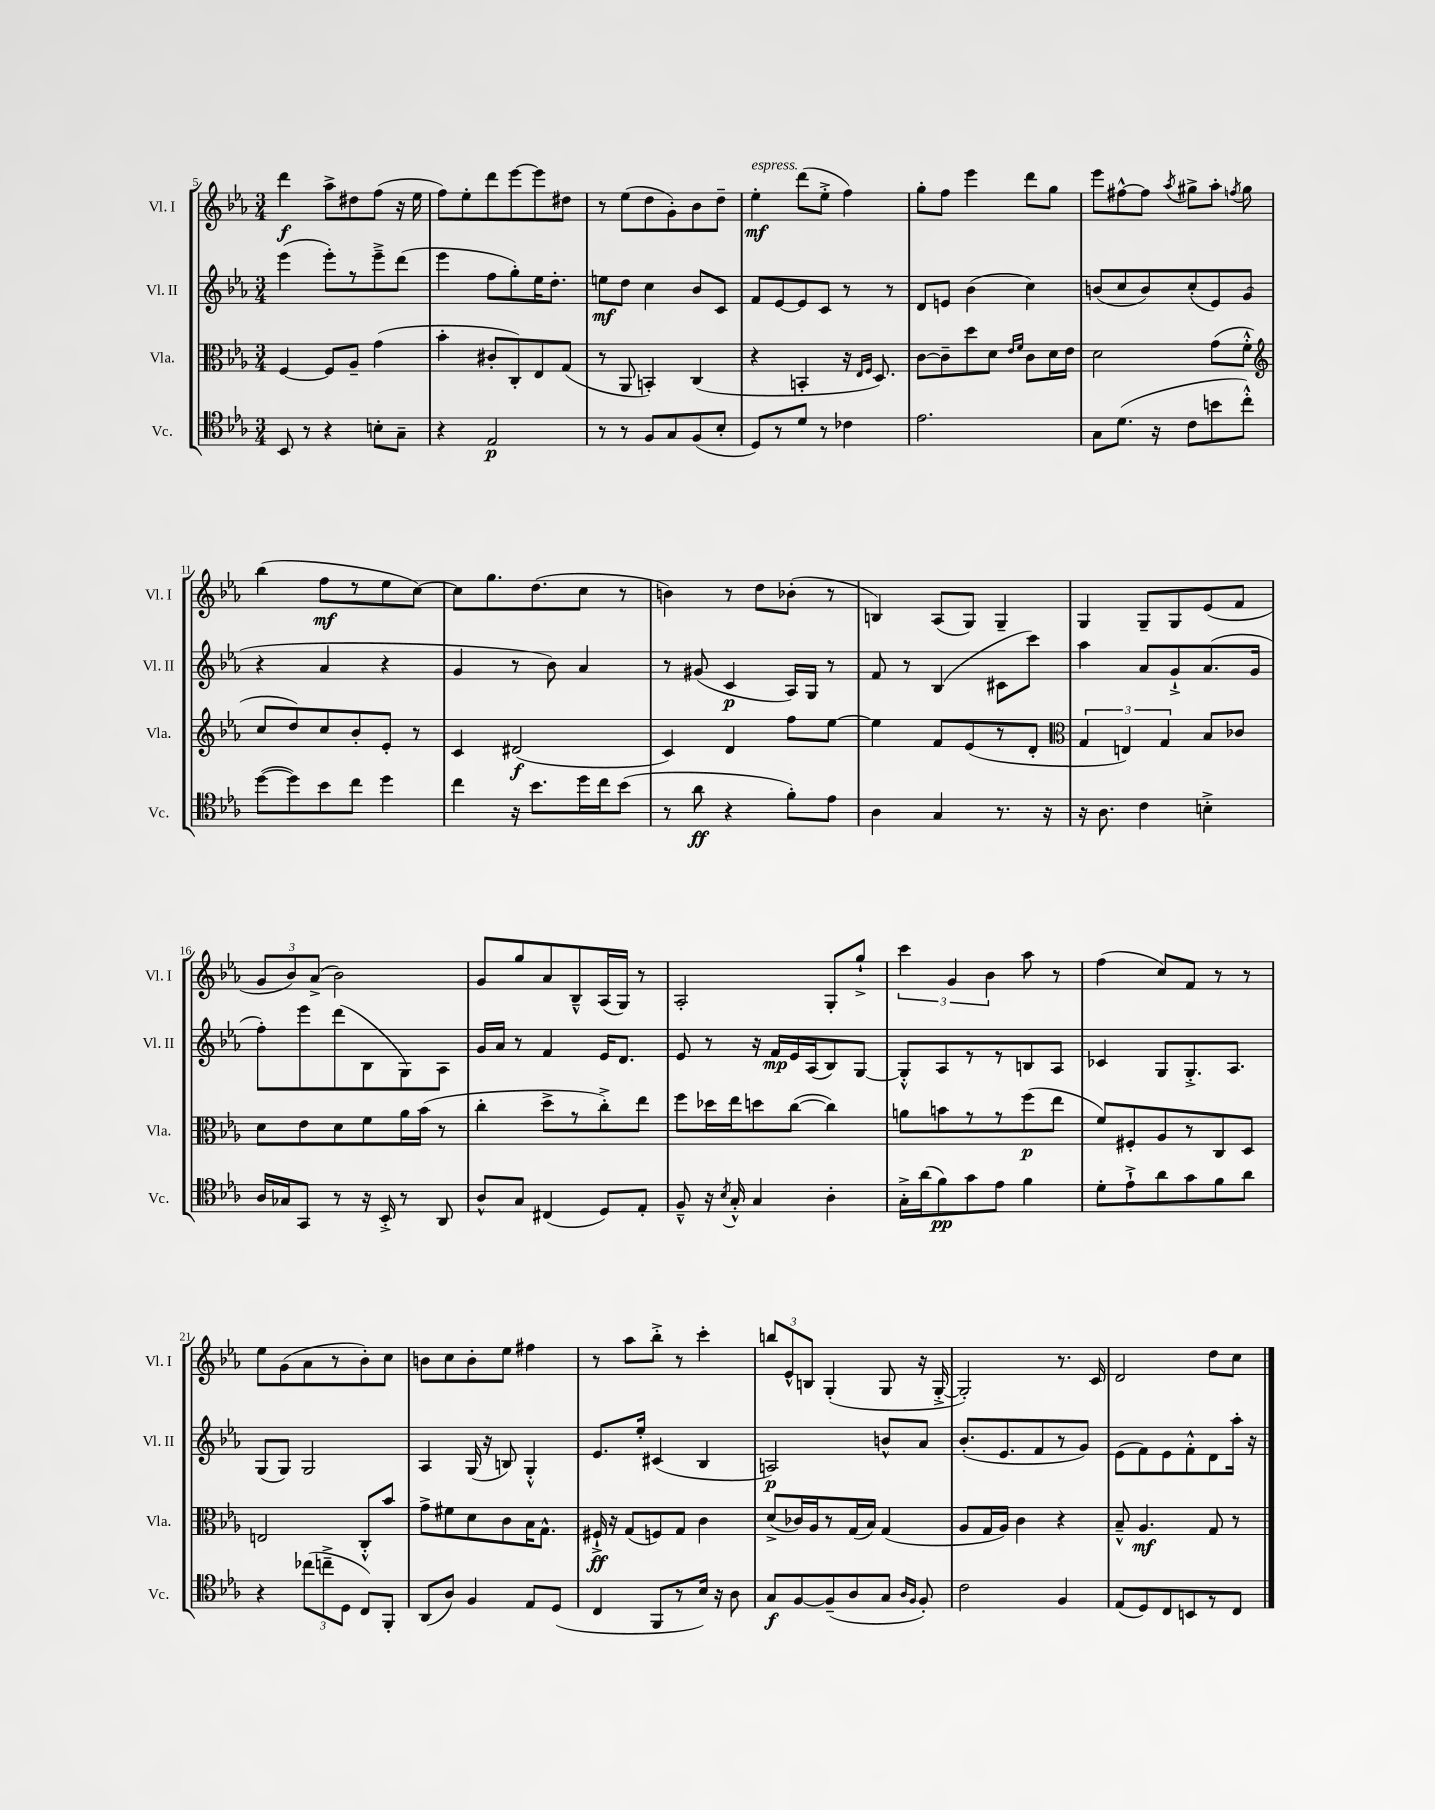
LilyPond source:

<<
\new StaffGroup <<
\new Staff = "s0" \with { instrumentName = "Vl. I" shortInstrumentName = "Vl. I" } {
    \clef treble \key ees \major \numericTimeSignature \time 3/4
    \autoBeamOff d'''4\f aes''8[-> dis''8 f''8]( r16 ees''16 |
    f''8[) ees''8-. d'''8 ees'''8~ ees'''8 dis''8] |
    r8 ees''8[( d''8 g'8-.) bes'8 d''8]-- |
    ees''4-.\mf^\markup { \italic "espress." } d'''8[( ees''8]-.-> f''4) |
    g''8[-. f''8] ees'''4 d'''8[ g''8] |
    ees'''8[ fis''8~-^ fis''8] \acciaccatura { aes''8 } gis''8[-> aes''8]-. \acciaccatura { f''8 } gis''8 |
    bes''4( f''8[\mf r8 ees''8 c''8]~) |
    c''8[ g''8. d''8.( c''8] r8 |
    b'4) r8 d''8[ bes'8]-.( r8 |
    b4) aes8[( g8]) g4-- |
    g4 g8[-- g8 ees'8( f'8] |
    \tuplet 3/2 { g'8[ bes'8) aes'8]->( } bes'2) |
    g'8[ g''8 aes'8 bes8---^ aes16( g16]) r8 |
    aes2-. g8[-. g''8]-!-> |
    \tuplet 3/2 { c'''4 g'4 bes'4 } aes''8 r8 |
    f''4( c''8[) f'8] r8 r8 |
    ees''8[ g'8( aes'8 r8 bes'8-.) c''8] |
    b'8[ c''8 b'8-. ees''8] fis''4 |
    r8 aes''8[ bes''8]-.-> r8 c'''4-. |
    \tuplet 3/2 { b''8[ ees'8-^ b8] } g4-.( g8 r16 g16~-.-> |
    g2-.) r8. c'16 |
    d'2 d''8[ c''8] \bar "|." |
}
\new Staff = "s1" \with { instrumentName = "Vl. II" shortInstrumentName = "Vl. II" } {
    \clef treble \key ees \major \numericTimeSignature \time 3/4
    \autoBeamOff ees'''4( ees'''8[-.) r8 ees'''8---> d'''8]( |
    ees'''4 f''8[ g''8-.) ees''16 d''8.]-. |
    e''8[\mf d''8] c''4 bes'8[ c'8] |
    f'8[ ees'8~ ees'8 c'8] r8 r8 |
    d'8[ e'8] bes'4( c''4) |
    b'8[( c''8 b'8) c''8-.( ees'8) g'8]( |
    r4 aes'4 r4 |
    g'4 r8 bes'8) aes'4 |
    r8 gis'8( c'4\p aes16[) g16] r8 |
    f'8 r8 bes4( cis'8[ c'''8]) |
    aes''4 aes'8[ g'8-!-> aes'8.( g'16] |
    f''8[-.) ees'''8 d'''8( bes8 g8) aes8] |
    g'16[ aes'16] r8 f'4 ees'16[ d'8.] |
    ees'8 r8 r16 f'16[\mp ees'16 aes16( bes8) g8]~ |
    g8[-.-^ aes8 r8 r8 b8 aes8] |
    ces'4 g8[ g8.-.-> aes8.] |
    g8[( g8]) g2 |
    aes4 g16( r16 b8) g4-.-^ |
    ees'8.[ ees''16]-. cis'4( bes4 |
    a2\p) b'8[-^ aes'8] |
    bes'8.[-.( ees'8. f'8 r8 g'8]) |
    ees'8[( f'8) ees'8 f'8-.-^ d'8 aes''16]-. r16 \bar "|." |
}
\new Staff = "s2" \with { instrumentName = "Vla." shortInstrumentName = "Vla." } {
    \clef alto \key ees \major \numericTimeSignature \time 3/4
    \autoBeamOff f4~ f8[ aes8]-- g'4( |
    bes'4-. cis'8[-. c8-.) ees8 g8]( |
    r8 aes,8 b,4-.) c4( |
    r4 b,4-. r16 \grace { ees16[ f16] } d8.) |
    c'8[~ c'8-- d''8 d'8] \grace { ees'16[ f'16] } c'8[ d'16 ees'16] |
    d'2 g'8[( f'8]-.-^ |
    \clef treble c''8[ d''8) c''8 bes'8-. ees'8]-. r8 |
    c'4 dis'2\f( |
    c'4) d'4 f''8[ ees''8]~ |
    ees''4 f'8[ ees'8( r8 d'8]-. |
    \clef alto \tuplet 3/2 { g4 e4) g4 } bes8[ ces'8] |
    d'8[ ees'8 d'8 f'8 aes'16 bes'16]( r8 |
    c''4-. d''8[-> r8 c''8-.->) ees''8] |
    f''8[ des''16 ees''16 d''8 c''8]~( c''4) |
    a'8[ b'8 r8 r8 f''8\p( ees''8] |
    f'8[) fis8-. aes8 r8 c8 d8] |
    e2 c8[-.-^ bes'8] |
    g'8[-> fis'8 d'8 c'8 bes16 g8.]-^ |
    fis16-!->\ff r16 g8[( f8) g8] c'4 |
    d'8[->( ces'16) aes16 r8 g16( bes16]) g4( |
    aes8[ g16 aes16]) c'4 r4 |
    bes8---^ aes4.\mf g8 r8 \bar "|." |
}
\new Staff = "s3" \with { instrumentName = "Vc." shortInstrumentName = "Vc." } {
    \clef tenor \key ees \major \numericTimeSignature \time 3/4
    \autoBeamOff bes,8 r8 r4 b8[-. g8]-- |
    r4 ees2\p |
    r8 r8 f8[ g8 f8( bes8]-. |
    d8[) r8 d'8] r8 ces'4 |
    ees'2. |
    g8[ d'8.]( r16 c'8[ b'8 c''8]-.-^) |
    d''8[~( d''8) bes'8 c''8] d''4 |
    c''4 r16 bes'8.[ d''16 c''16 bes'8]( |
    r8 aes'8\ff r4 f'8[-.) ees'8] |
    aes4 g4 r8. r16 |
    r16 aes8. c'4 b4-.-> |
    aes16[ ges16 g,8] r8 r16 bes,16-.-> r8 aes,8 |
    aes8[-^ g8] cis4( d8[) ees8]-. |
    f8---^ r16 \acciaccatura { bes8 } g16-.-^ g4 aes4-. |
    g16[-.-> aes'16( f'8\pp) g'8 ees'8] f'4 |
    d'8[-. ees'8-!-> aes'8 g'8 f'8 aes'8] |
    r4 \tuplet 3/2 { ces''8[( c''8---> d8] } c8[) f,8]-. |
    aes,8[( aes8]) f4 ees8[ d8]( |
    c4 f,8[ r8 bes16]) r16 aes8 |
    g8[\f f8~ f8--( aes8 g8] \grace { aes16[ f16] } f8-.) |
    c'2 f4 |
    ees8[( d8) c8 b,8 r8 c8] \bar "|." |
}
>>
>>
\layout { \context { \Score currentBarNumber = #5 } }
